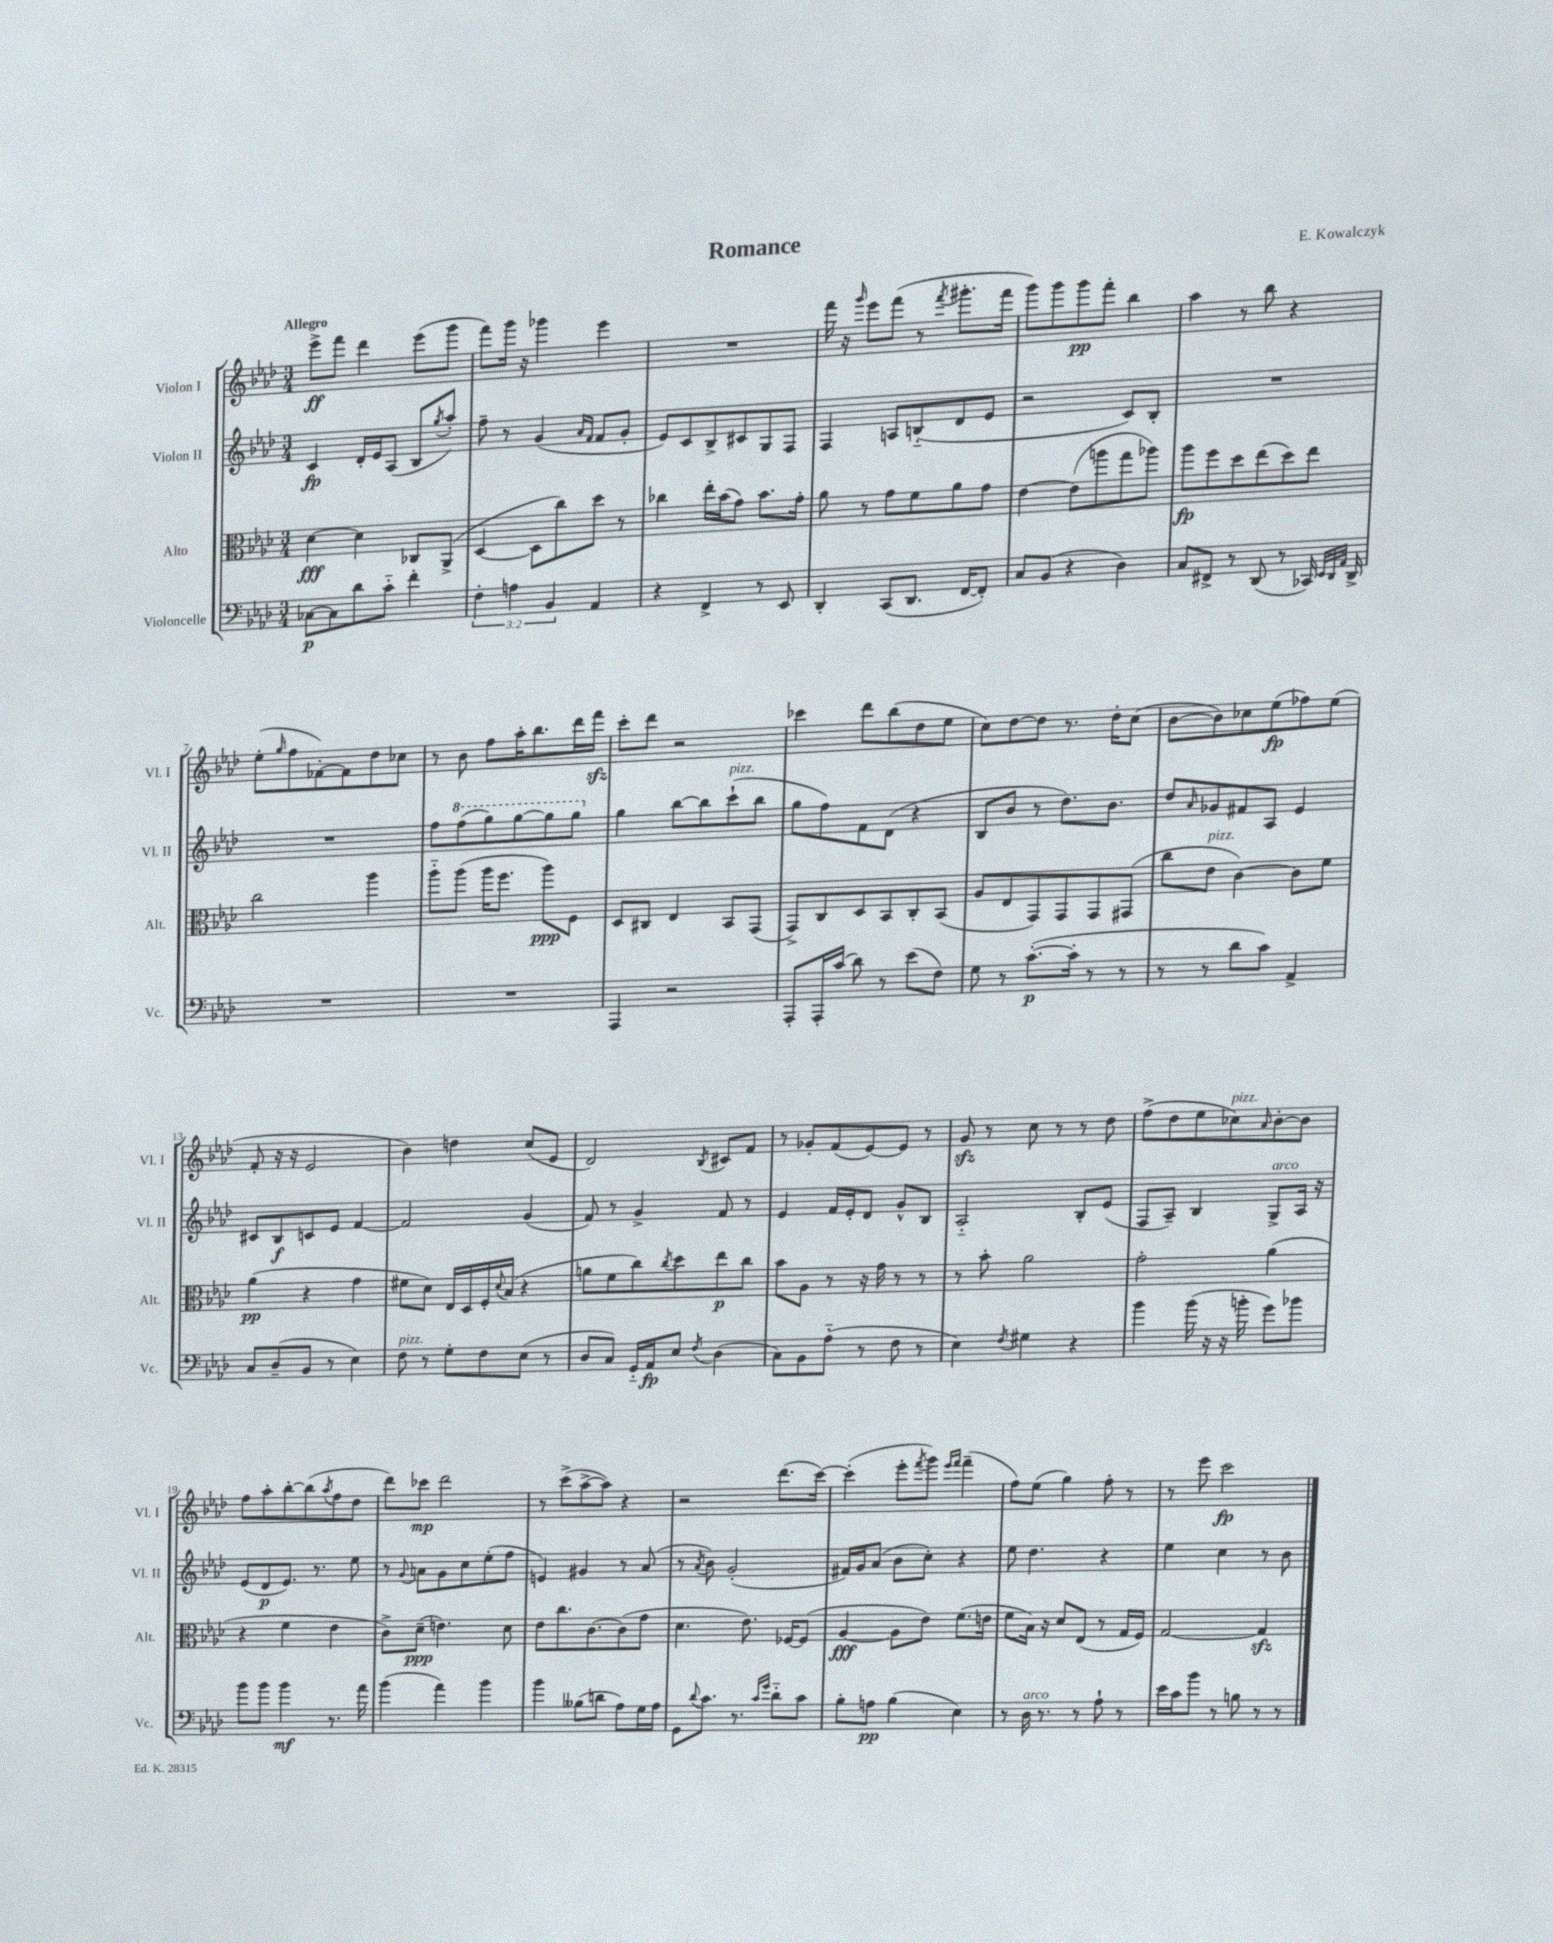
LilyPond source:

\header { title = "Romance" composer = "E. Kowalczyk" }
<<
\new StaffGroup <<
\new Staff = "s0" \with { instrumentName = "Violon I" shortInstrumentName = "Vl. I" } {
    \clef treble \key aes \major \numericTimeSignature \time 3/4 \tempo "Allegro"
    ees'''8->\ff f'''8 des'''4 ees'''8( g'''8 |
    f'''8) g'''16 r16 ges'''4 ees'''4 |
    R2. |
    f'''16 r16 \grace { g'''16 } ees'''8 f'''8( r8 \acciaccatura { f'''8 } gis'''8.-. f'''16 |
    g'''8) g'''8 g'''8\pp f'''8-. bes''4 |
    aes''4 r8 bes''8 r4 |
    ees''8-.( \grace { g''16 } f''8 fes'8~-.) fes'8 des''8 ces''8 |
    r8 bes'8 f''8 aes''16-. bes''8. des'''16 f'''16\sfz |
    c'''8-. des'''8 r2 |
    ces'''4 des'''8 bes''8( des''8 ees''8 |
    c''8) des''8~ des''8 r8. des''16-. c''8( |
    bes'8~ bes'8) ces''8 ees''8\fp( fes''8) ees''8( |
    f'8-. r16 r16 ees'2 |
    bes'4) d''4 c''8( ees'8 |
    des'2) \acciaccatura { bes8 } cis'8 f'8 |
    r8 ges'8-. f'8( ees'8~) ees'8 r8 |
    g'8\sfz r8 c''8 r8 r8 des''8 |
    f''8->( des''8 ees''8 ces''8^\markup { \italic "pizz." }) \grace { aes'16 } bes'8~-. bes'8 |
    f''8 aes''8-. bes''8~-. bes''8( \acciaccatura { aes''8 } f''8 des''8 |
    des'''8) ces'''8\mp des'''2 |
    r8 c'''8->( aes''8~-> aes''8) r4 |
    r2 des'''8.( c'''16~) |
    c'''4-.( ees'''8-. \acciaccatura { f'''8 } g'''8) \grace { ees'''16 f'''16 } f'''4--( |
    f''8) ees''8( g''4) f''8-. r8 |
    r8 ees'''8 c'''2\fp \bar "|." |
}
\new Staff = "s1" \with { instrumentName = "Violon II" shortInstrumentName = "Vl. II" } {
    \clef treble \key aes \major \numericTimeSignature \time 3/4
    c'4\fp des'16-. ees'16 aes8( bes8 \acciaccatura { g''8 } aes''8-.) |
    f''8-- r8 g'4( \grace { aes'16 f'16 } f'8 g'8-. |
    ees'8) c'8 bes8-> cis'8 g8 f8 |
    f4 a8 b8-_( des'8 ees'8 |
    r2 c'8) bes8-. |
    R2. |
    R2. |
    f''8 \ottava #1 f'''8( g'''8) g'''8~ g'''8 g'''8 \ottava #0 |
    g''4 bes''8~ bes''8 c'''8-!^\markup { \italic "pizz." }( bes''8 |
    g''8 f''8) f'8 des'8( r4 |
    bes8 bes'8 r8 des''8.) bes'8. |
    des''8 \grace { aes'16 } ges'8 fis'8 aes8 ees'4 |
    cis'8 bes8\f c'8 ees'8 f'4~ |
    f'2 g'4( |
    f'8) r8 g'4-> f'8 r8 |
    ees'4 f'16 ees'16-. des'8 g'8-^ bes8 |
    aes2-_ bes8-. ees'8( |
    f8 aes8--) bes4 g8->^\markup { \italic "arco" } aes16 r16 |
    ees'8( des'8\p ees'8.) r8. ees''8 |
    r8 \appoggiatura { g'8 } a'8 g'8 c''8 ees''8-.( f''8 |
    e'4) gis'4 r8 aes'8( |
    r8 \acciaccatura { aes'8 } bes'8) g'2-.( |
    fis'16) g'16 aes'8( bes'8 c''8-.) r4 |
    ees''8 des''4. r4 |
    ees''4 c''4 r8 bes'8 \bar "|." |
}
\new Staff = "s2" \with { instrumentName = "Alto" shortInstrumentName = "Alt." } {
    \clef alto \key aes \major \numericTimeSignature \time 3/4
    des'4~\fff des'4 ces8 aes,8->( |
    des4~ des8 c''8) des''8 r8 |
    ces''4 ees''16-. bes'16( g'8) bes'8. g'16-. |
    aes'8 r8 g'8 f'8 aes'8 g'8 |
    ees'4~ ees'8( a''8 g''8 aes''8) |
    aes''8\fp f''8 des''8 ees''8( des''8) ees''8 |
    c''2 aes''4 |
    aes''8-_ aes''8( aes''16 f''8. aes''8\ppp) f8 |
    des8 cis8 ees4 bes,8 g,8( |
    g,8->) c8 des8 bes,8 c8-. bes,8( |
    aes8 ees8 g,8) g,8 g,8 gis,8( |
    c''8 ees'8^\markup { \italic "pizz." } c'4~) c'8 f'8 |
    aes'4\pp( r4 g'4 |
    fis'8 des'8) ees16 des16 f16-. \appoggiatura { des'8 } bes16( r4 |
    a'8 f'8 c''8) \acciaccatura { c''8 } des''8 ees''8\p c''8 |
    bes'8 aes8 r8 r16 g'16 r8 r8 |
    r8 bes'8-. aes'2 |
    g'2-. aes'4( |
    r4 f'4 ees'4 |
    c'8->) des'8--\ppp( e'4.) des'8 |
    ees'8 c''8. c'8.~ c'8( g'8 |
    des'4. ees'8.) fes16~ fes8( |
    aes4~\fff aes8 ees'8) f'8.( e'16 |
    f'8 bes16) r16 des'8 ees8( r8 g16 f16) |
    g2~ g4\sfz \bar "|." |
}
\new Staff = "s3" \with { instrumentName = "Violoncelle" shortInstrumentName = "Vc." } {
    \clef bass \key aes \major \numericTimeSignature \time 3/4 \override Staff.TupletNumber.text = #tuplet-number::calc-fraction-text
    ces8~\p ces8 des'8 c'8-_ f'4-. |
    \tuplet 3/2 { f4-. a4 bes,4 } aes,4 |
    r4 f,4-> r8 ees,8 |
    des,4-. c,8( des,8. f,16~ f,8-.) |
    c8 bes,8( r4 des4) |
    c8 fis,8-> r8 des,8( r8 ces,16) \grace { ees,32 des,32 aes,32 } des,16-> |
    R2. |
    R2. |
    aes,,4 r2 |
    aes,,8-. aes,,16-. c'16( des'8) r8 ees'8( f8) |
    g8 r8 c'8.~-.\p( c'16-. r8 r8 |
    r8 r8 des'8 c'8) aes,4-> |
    c8 des8--( bes,8 r8 ees4) |
    f8^\markup { \italic "pizz." } r8 g8-. f8 ees8( r8 |
    des8 c8) g,16-_ aes,16\fp ees8 \acciaccatura { f8 } des4( |
    c8) bes,8 aes8-_( r8 f8 r8 |
    ees4) \acciaccatura { f8 } gis4 r4 |
    bes'4 bes'16( r16 r16 b'16-. g'8) bes'8 |
    bes'8 bes'8 bes'4\mf r8. aes'16 |
    bes'4( aes'4) bes'4 |
    bes'4 beses8( d'8 aes8) g16 aes16 |
    g,8 \appoggiatura { des'8 } c'8. r8. \grace { c'16 g'16 } des'8-_ c'8 |
    bes8-. a8\pp bes4( ees4) |
    r8 des16^\markup { \italic "arco" } r8. r8 aes8-! r8 |
    ees'16 c'16 bes'8 r8 b8 r8 r8 \bar "|." |
}
>>
>>
